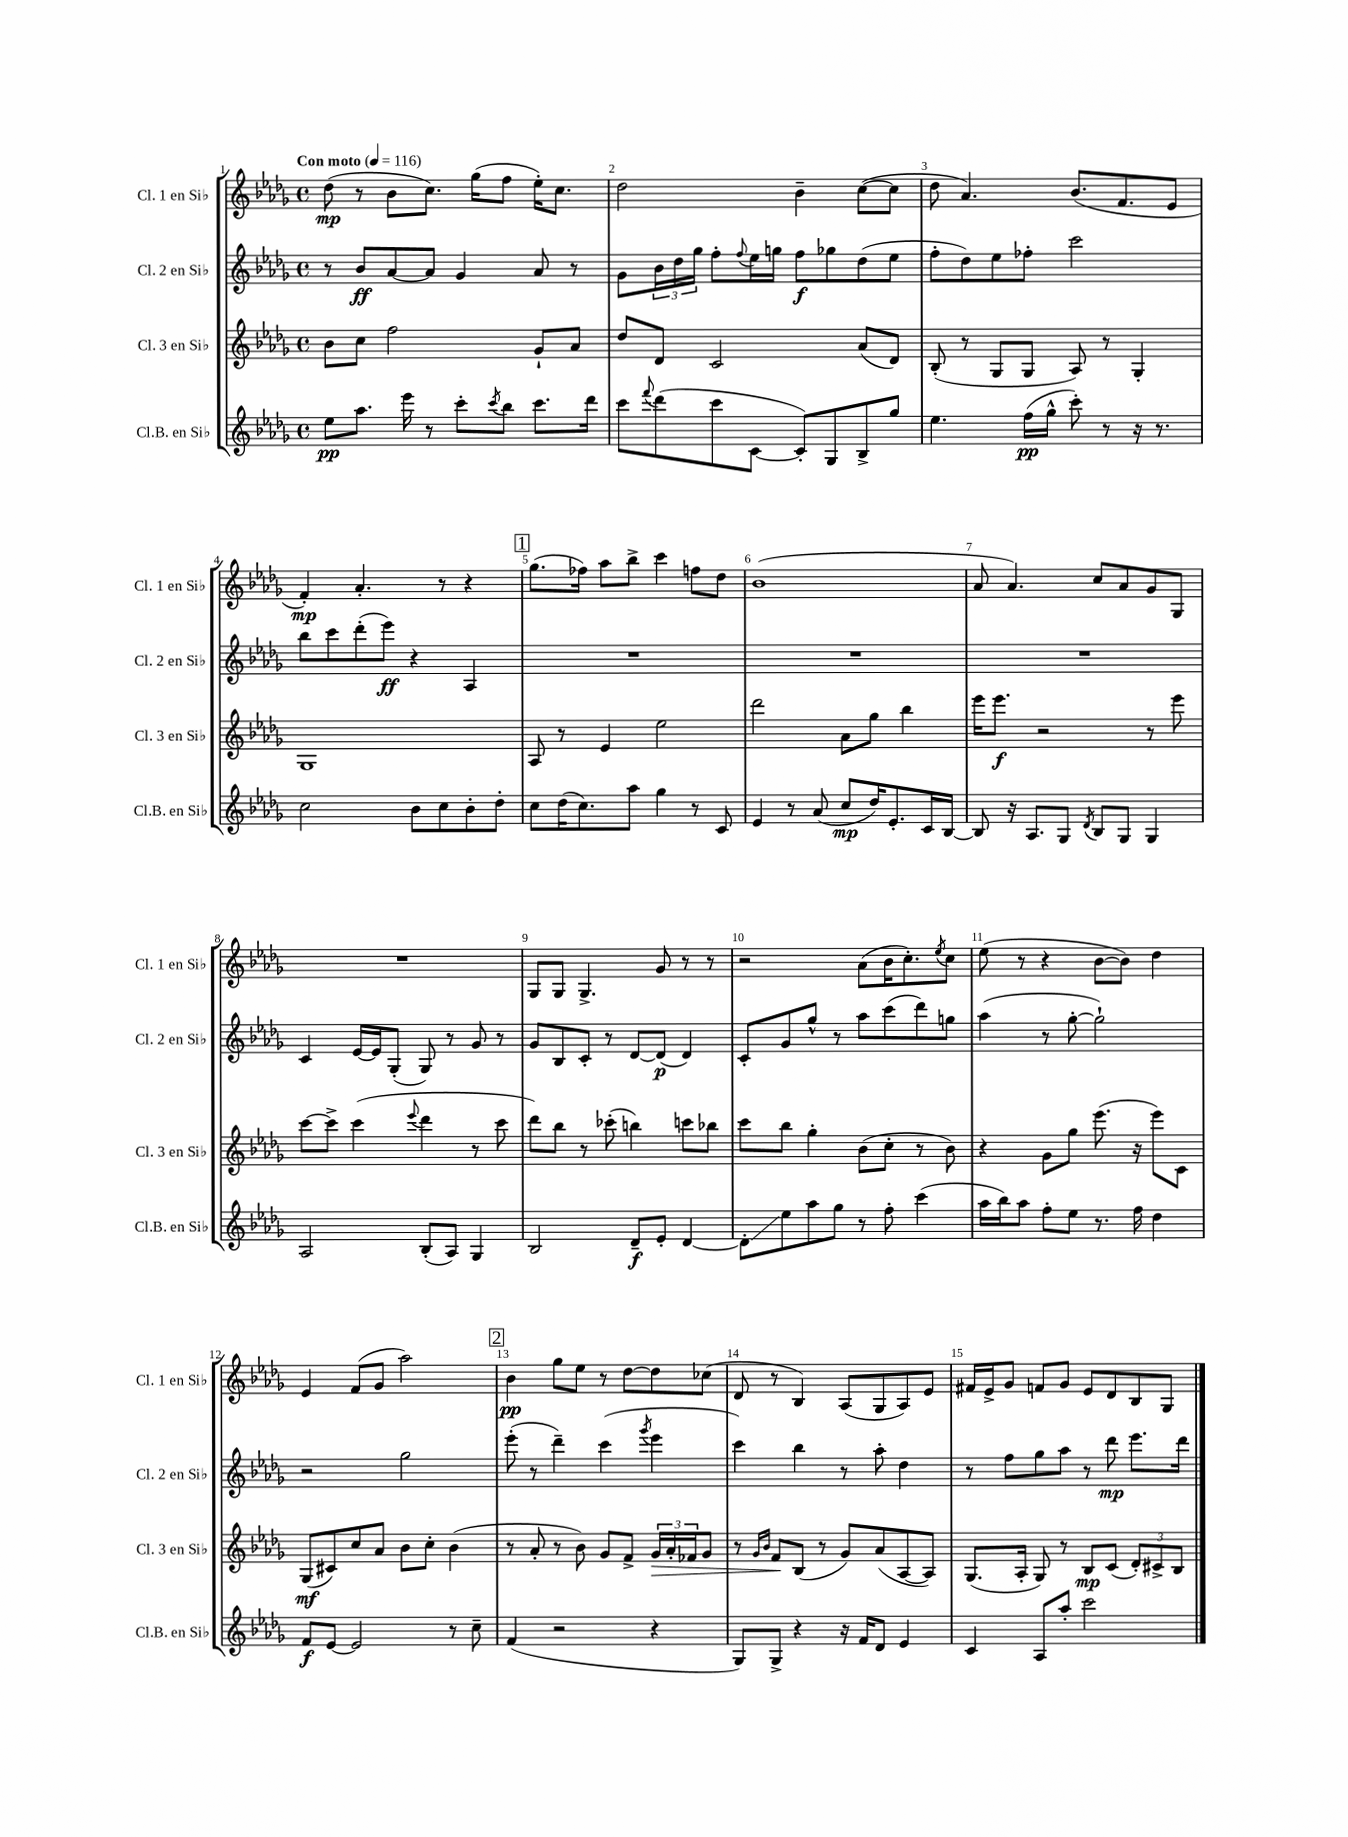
<<
\new StaffGroup <<
\new Staff = "s0" \with { instrumentName = "Cl. 1 en Sib" shortInstrumentName = "Cl. 1 en Sib" } {
    \clef treble \key des \major \defaultTimeSignature \time 4/4 \tempo "Con moto" 4 = 116
    des''8\mp( r8 bes'8 c''8.) ges''16( f''8 ees''16-.) c''8. |
    des''2 bes'4-- c''8~( c''8 |
    des''8 aes'4.) bes'8.( f'8. ees'8 |
    f'4-.\mp) aes'4.-. r8 r4 |
    \mark \markup { \box "1" } ges''8.( fes''16) aes''8 bes''8-> c'''4 f''8 des''8 |
    bes'1( |
    aes'8 aes'4.) c''8 aes'8 ges'8 ges8 |
    R1 |
    ges8 ges8 ges4.-> ges'8 r8 r8 |
    r2 aes'8( bes'16 c''8.-.) \acciaccatura { ees''8 } c''8 |
    ees''8( r8 r4 bes'8~ bes'8) des''4 |
    ees'4 f'8( ges'8 aes''2) |
    \mark \markup { \box "2" } bes'4\pp ges''8 ees''8 r8 des''8~ des''8 ces''8( |
    des'8 r8 bes4) aes8( ges8 aes8) ees'8 |
    fis'16 ees'16-> ges'8 f'8 ges'8 ees'8 des'8 bes8 ges8 \bar "|." |
}
\new Staff = "s1" \with { instrumentName = "Cl. 2 en Sib" shortInstrumentName = "Cl. 2 en Sib" } {
    \clef treble \key des \major \defaultTimeSignature \time 4/4
    r8 bes'8\ff aes'8~ aes'8 ges'4 aes'8 r8 |
    ges'8 \tuplet 3/2 { bes'16 des''16 ges''16 } f''8-. \appoggiatura { f''8 } ees''16 g''16 f''8\f ges''8 des''8( ees''8 |
    f''8-. des''8) ees''8 fes''8-. c'''2 |
    bes''8 c'''8 des'''8-.( ees'''8\ff) r4 aes4 |
    \mark \markup { \box "1" } R1 |
    R1 |
    R1 |
    c'4 ees'16~ ees'16 ges8-.( ges8) r8 ges'8 r8 |
    ges'8 bes8 c'8-. r8 des'8~ des'8\p( des'4) |
    c'8-. ges'8 ges''8-^ r8 aes''8 c'''8( des'''8) g''8 |
    aes''4( r8 ges''8~-. ges''2-!) |
    r2 ges''2 |
    \mark \markup { \box "2" } ees'''8-.( r8 des'''4--) c'''4( \acciaccatura { ges'''8 } ees'''4 |
    c'''4) bes''4 r8 aes''8-. des''4 |
    r8 f''8 ges''8 aes''8 r8 des'''8\mp ees'''8. des'''16 \bar "|." |
}
\new Staff = "s2" \with { instrumentName = "Cl. 3 en Sib" shortInstrumentName = "Cl. 3 en Sib" } {
    \clef treble \key des \major \defaultTimeSignature \time 4/4
    bes'8 c''8 f''2 ges'8-! aes'8 |
    des''8 des'8 c'2 aes'8( des'8) |
    bes8-.( r8 ges8 ges8 aes8) r8 ges4-. |
    ges1 |
    \mark \markup { \box "1" } aes8 r8 ees'4 ees''2 |
    des'''2 aes'8 ges''8 bes''4 |
    ees'''16 ees'''8.\f r2 r8 ees'''8 |
    c'''8~ c'''8-> c'''4( \appoggiatura { ees'''8 } des'''4 r8 c'''8 |
    des'''8) bes''8 r8 ces'''8-.( b''4) c'''8 bes''8 |
    c'''8 bes''8 ges''4-. bes'8( c''8-. r8 bes'8) |
    r4 ges'8 ges''8 ees'''8.( r16 ees'''8) c'8 |
    ges8\mf( cis'8) c''8 aes'8 bes'8 c''8-. bes'4( |
    \mark \markup { \box "2" } r8 aes'8-. r8 bes'8) ges'8 f'8-> \tuplet 3/2 { ges'16\> aes'16-. fes'16 } ges'8 |
    r8 \grace { ges'16 bes'16 } f'8\! bes8( r8 ges'8) aes'8( aes8~ aes8) |
    ges8.( aes16-. ges8) r8 bes8\mp c'8( \tuplet 3/2 { des'8-.) cis'8-> bes8 } \bar "|." |
}
\new Staff = "s3" \with { instrumentName = "Cl.B. en Sib" shortInstrumentName = "Cl.B. en Sib" } {
    \clef treble \key des \major \defaultTimeSignature \time 4/4
    ees''8\pp aes''8. ees'''16 r8 c'''8-. \acciaccatura { c'''8 } bes''8 c'''8. des'''16 |
    c'''8 \appoggiatura { f'''8 } des'''8( c'''8 c'8~ c'8-.) ges8 bes8-> ges''8 |
    ees''4. f''16\pp( ges''16-^ c'''8-.) r8 r16 r8. |
    c''2 bes'8 c''8 bes'8-. des''8-. |
    \mark \markup { \box "1" } c''8 des''16( c''8.) aes''8 ges''4 r8 c'8 |
    ees'4 r8 aes'8( c''8\mp des''16) ees'8.-. c'16 bes16~ |
    bes8 r16 aes8. ges8 \acciaccatura { des'8 } bes8 ges8 ges4 |
    aes2 bes8-.( aes8) ges4 |
    bes2 des'8--\f ees'8-. des'4~ |
    des'8-.\glissando ees''8 aes''8 ges''8 r8 f''8-. c'''4( |
    aes''16 bes''16) aes''8 f''8-. ees''8 r8. f''16 des''4 |
    f'8\f ees'8~ ees'2 r8 c''8-- |
    \mark \markup { \box "2" } f'4( r2 r4 |
    ges8) ges8-> r4 r16 f'16 des'8 ees'4 |
    c'4 aes8 aes''8-. c'''2 \bar "|." |
}
>>
>>
\layout { \context { \Score \override BarNumber.break-visibility = ##(#f #t #t) barNumberVisibility = #all-bar-numbers-visible } }
